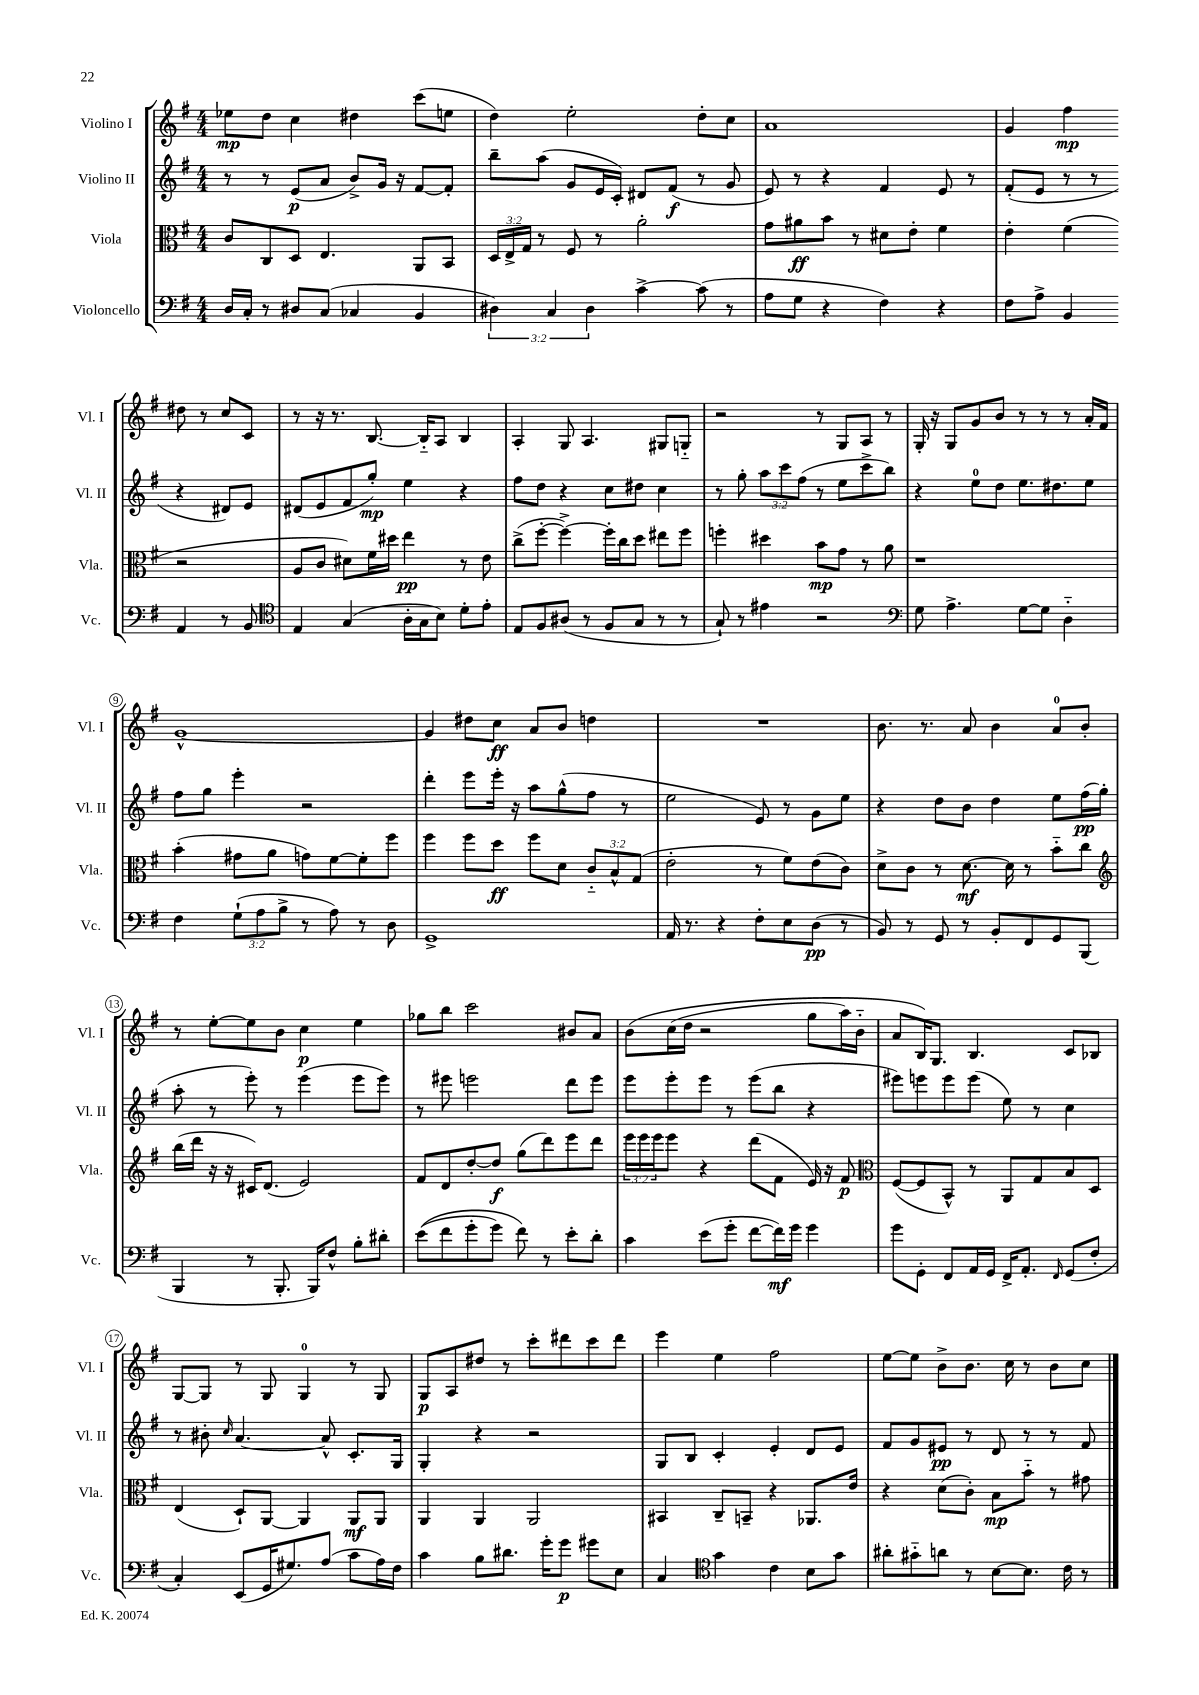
<<
\new StaffGroup <<
\new Staff = "s0" \with { instrumentName = "Violino I" shortInstrumentName = "Vl. I" } {
    \clef treble \key g \major \numericTimeSignature \time 4/4
    ees''8\mp d''8 c''4 dis''4 c'''8( e''8 |
    d''4) e''2-. d''8-. c''8 |
    a'1 |
    g'4 fis''4\mp dis''8 r8 c''8 c'8 |
    r8 r16 r8. b8.~ b16-_ a8 b4 |
    a4-. g8 a4. gis8 g8-_ |
    r2 r8 g8 a8 r8 |
    g16-. r16 g8 g'8 b'8 r8 r8 r8 a'16-. fis'16 |
    g'1~-^ |
    g'4 dis''8 c''8\ff a'8 b'8 d''4 |
    R1 |
    b'8. r8. a'8 b'4 a'8-0 b'8-. |
    r8 e''8~-. e''8 b'8 c''4\p e''4 |
    ges''8 b''8 c'''2 bis'8 a'8 |
    b'8\( c''16( d''16 r2 g''8 a''16) b'16-_ |
    a'8 b16\) g8. b4. c'8 bes8 |
    g8~ g8 r8 g8 g4-0 r8 g8 |
    g8\p a8 dis''8 r8 c'''8-. dis'''8 c'''8 dis'''8 |
    e'''4 e''4 fis''2 |
    e''8~ e''8 b'8-> b'8. c''16 r8 b'8 c''8 \bar "|." |
}
\new Staff = "s1" \with { instrumentName = "Violino II" shortInstrumentName = "Vl. II" } {
    \clef treble \key g \major \numericTimeSignature \time 4/4 \override Staff.TupletNumber.text = #tuplet-number::calc-fraction-text
    r8 r8 e'8\p( a'8 b'8->) g'16 r16 fis'8~ fis'8-. |
    b''8-- a''8( g'8 e'16 c'16-.) dis'8 fis'8\f( r8 g'8 |
    e'8) r8 r4 fis'4 e'8 r8 |
    fis'8-.( e'8 r8 r8 r4 dis'8) e'8 |
    dis'8( e'8 fis'8 g''8-.\mp) e''4 r4 |
    fis''8 d''8 r4 c''8 dis''8 c''4 |
    r8 g''8-. \tuplet 3/2 { a''8 c'''8 fis''8( } r8 e''8 c'''8-> b''8) |
    r4 e''8-0 d''8 e''8. dis''8. e''8 |
    fis''8 g''8 e'''4-. r2 |
    d'''4-. e'''8 e'''16-. r16 a''8 g''8-^( fis''8 r8 |
    e''2 e'8) r8 g'8 e''8 |
    r4 d''8 b'8 d''4 e''8 fis''16\pp( g''16-. |
    a''8-. r8 e'''8-.) r8 e'''4( e'''8 e'''8) |
    r8 eis'''8 e'''2 d'''8 e'''8 |
    e'''8 e'''8-. e'''8 r8 e'''8( b''8 r4 |
    eis'''8) e'''8 e'''8 e'''8( e''8) r8 c''4 |
    r8 bis'8-. \grace { c''16 } a'4.~ a'8-^ c'8.-. g16 |
    g4-. r4 r2 |
    g8 b8 c'4-. e'4-. d'8 e'8 |
    fis'8 g'8 eis'8\pp r8 d'8 r8 r8 fis'8 \bar "|." |
}
\new Staff = "s2" \with { instrumentName = "Viola" shortInstrumentName = "Vla." } {
    \clef alto \key g \major \numericTimeSignature \time 4/4 \override Staff.TupletNumber.text = #tuplet-number::calc-fraction-text
    c'8 c8 d8 e4. a,8 b,8 |
    \tuplet 3/2 { d16 e16-> g16 } r8 fis8 r8 a'2-. |
    g'8 ais'8\ff b'8 r8 dis'8 e'8-. fis'4 |
    e'4-. fis'4( r2 |
    a8 c'8 dis'8) fis'16 dis''16 e''4\pp r8 e'8 |
    c''8->( fis''8~-. fis''4~->) fis''16-. c''16 d''8 eis''8 fis''8 |
    f''4-. dis''4 b'8\mp g'8 r8 a'8 |
    r1 |
    b'4-.( gis'8 a'8 g'8) fis'8~ fis'8-. fis''8 |
    fis''4 fis''8 d''8\ff fis''8 d'8 \tuplet 3/2 { c'8-_ b8-^ g8( } |
    e'2-. r8 fis'8) e'8( c'8) |
    d'8-> c'8 r8 d'8.~\mf d'16 r8 b'8-_ c''8 |
    \clef treble b''16( d'''16 r16 r16 cis'16) d'8.( e'2) |
    fis'8 d'8 d''8~-. d''8\f g''8( d'''8) e'''8 d'''8 |
    \tuplet 3/2 { e'''16 e'''16 e'''16 } e'''8 r4 d'''8( fis'8 e'16) r16 fis'8\p |
    \clef alto fis8~( fis8 b,8-^) r8 a,8 g8 b8 d8 |
    e4( d8-!) a,8~ a,4 a,8\mf a,8 |
    a,4 a,4 a,2 |
    bis,4 c8-- b,8-- r4 aes,8. e'16 |
    r4 d'8( c'8-.) b8\mp b'8-_ r8 gis'8 \bar "|." |
}
\new Staff = "s3" \with { instrumentName = "Violoncello" shortInstrumentName = "Vc." } {
    \clef bass \key g \major \numericTimeSignature \time 4/4 \override Staff.TupletNumber.text = #tuplet-number::calc-fraction-text
    d16 c16-. r8 dis8 c8( ces4 b,4 |
    \tuplet 3/2 { dis4) c4 dis4 } c'4~-> c'8( r8 |
    a8 g8 r4 fis4) r4 |
    fis8 a8-> b,4 a,4 r8 b,8 |
    \clef tenor e4 g4( a16-. g16 b8) d'8-. e'8-. |
    e8 fis8 ais8( r8 fis8 g8 r8 r8 |
    g8-!) r8 eis'4 r2 |
    \clef bass g8 a4.-> g8~ g8 d4-_ |
    fis4 \tuplet 3/2 { g8-!( a8 b8-> } r8 a8) r8 d8 |
    g,1-> |
    a,16 r8. r4 fis8-. e8 d8\pp( r8 |
    b,8) r8 g,8 r8 b,8-. fis,8 g,8 b,,8( |
    b,,4 r8 b,,8.-. b,,16) fis8-^ b8-. dis'8-. |
    e'8(\( fis'8 g'8-. g'8) fis'8\) r8 e'8-. d'8-. |
    c'4 e'8( g'8-. fis'8~ fis'16\mf) g'16 g'4 |
    g'8 g,8-. fis,8 a,16 g,16 fis,16-> a,8.-. \grace { fis,16 } g,8( fis8-. |
    c4-.) e,8( g,16 gis8.) a8( c'8 a16) fis16 |
    c'4 b8 dis'8. g'16-. g'8\p gis'8 e8 |
    c4 \clef tenor g'4 c'4 b8 g'8 |
    ais'8-. gis'8-_ a'8 r8 b8~ b8. c'16 r8 \bar "|." |
}
>>
>>
\layout { \context { \Score \override BarNumber.stencil = #(make-stencil-circler 0.1 0.3 ly:text-interface::print) } }
